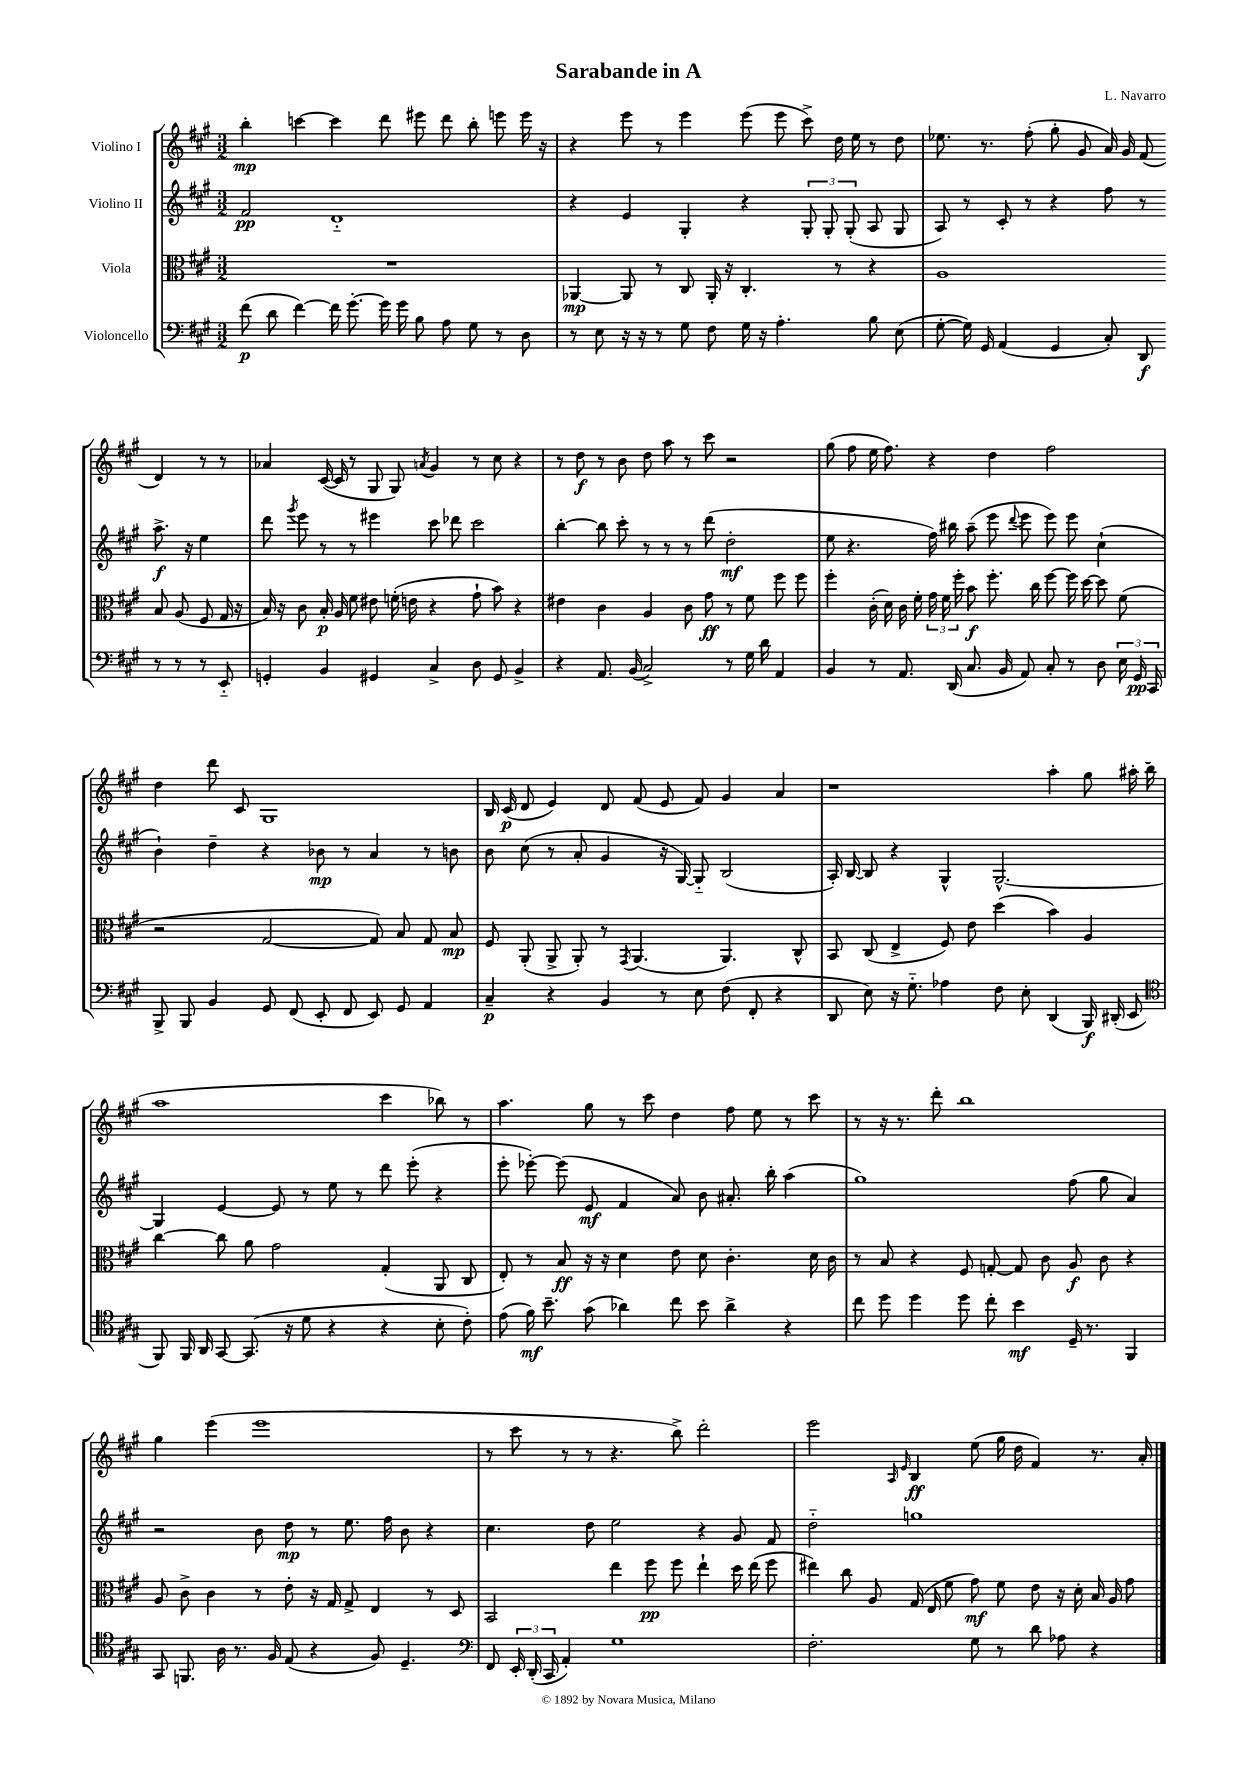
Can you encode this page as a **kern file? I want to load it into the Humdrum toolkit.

**kern	**dynam	**kern	**dynam	**kern	**dynam	**kern	**dynam
*part4	*part4	*part3	*part3	*part2	*part2	*part1	*part1
*staff4	*staff4	*staff3	*staff3	*staff2	*staff2	*staff1	*staff1
*I"Violoncello	*	*I"Viola	*	*I"Violino II	*	*I"Violino I	*
*clefF4	*	*clefC3	*	*clefG2	*	*clefG2	*
*k[f#c#g#]	*	*k[f#c#g#]	*	*k[f#c#g#]	*	*k[f#c#g#]	*
*M3/2	*	*M3/2	*	*M3/2	*	*M3/2	*
=1	=1	=1	=1	=1	=1	=1	=1
(8f#\	p	1.r	.	2f#/	pp	4bb'\	mp
8d\	.	.	.	.	.	.	.
[4f#\)	.	.	.	.	.	[4cccn\	.
16f#\]	.	.	.	1d	.	4ccc\]	.
[8.g#'\	.	.	.	.	.	.	.
16g#\]	.	.	.	.	.	8ddd\	.
16g#\	.	.	.	.	.	.	.
8B\	.	.	.	.	.	8eee#X\	.
8A\	.	.	.	.	.	8ddd\	.
8G#\	.	.	.	.	.	8bb'\	.
8r	.	.	.	.	.	8eeen\	.
8D\	.	.	.	.	.	16eee\	.
.	.	.	.	.	.	16r	.
=2	=2	=2	=2	=2	=2	=2	=2
8r	.	[4AA-X/	mp	4r	.	4r	.
8E\	.	.	.	.	.	.	.
16r	.	8AA-/]	.	4e/	.	8eee\	.
16r	.	.	.	.	.	.	.
8r	.	8r	.	.	.	8r	.
8G#\	.	8C#/	.	4G#'/	.	4eee\	.
8F#\	.	16AA-'/	.	.	.	.	.
.	.	16r	.	.	.	.	.
16G#\	.	4.C#'/	.	4r	.	(8eee\	.
16r	.	.	.	.	.	.	.
4.A'\	.	.	.	.	.	8eee\	.
.	.	.	.	12G#'/	.	8ccc#^\)	.
.	.	.	.	12G#'/	.	.	.
.	.	8r	.	.	.	16dd\	.
.	.	.	.	(12G#'/	.	.	.
.	.	.	.	.	.	16ee\	.
8B\	.	4r	.	8A/	.	8r	.
(8E\	.	.	.	8G#/	.	8dd\	.
=3	=3	=3	=3	=3	=3	=3	=3
[8G#'\	.	1A	.	8A/)	.	8.ee-X\	.
16G#\])	.	.	.	8r	.	.	.
16GG#/	.	.	.	.	.	8.r	.
(4AA/	.	.	.	8c#'/	.	.	.
.	.	.	.	8r	.	(8ff#'\	.
4GG#/	.	.	.	4r	.	8gg#'\	.
.	.	.	.	.	.	8g#/	.
8C#'/)	.	.	.	8ff#\	.	16a/)	.
.	.	.	.	.	.	16g#/	.
8DD/	f	.	.	8r	.	(8f#/	.
8r	.	8B/	.	8.aa^\	f	4d/)	.
8r	.	(8A/	.	.	.	.	.
.	.	.	.	16r	.	.	.
8r	.	8F#/	.	4ee\	.	8r	.
8EE/	.	16G#/	.	.	.	8r	.
.	.	16r	.	.	.	.	.
!!LO:LB:g=z
=4	=4	=4	=4	=4	=4	=4	=4
4GGn'/	.	16B/)	.	8ddd\	.	4a-X/	.
.	.	16r	.	.	.	.	.
.	.	.	.	8qggg#/	.	.	.
.	.	8c#\	.	8eee\	.	.	.
4BB/	.	16B'/	p	8r	.	([16c#/	.
.	.	16A/	.	.	.	16c#/]	.
.	.	8f#\	.	8r	.	8r	.
4GG#X/	.	8e#X\	.	4eee#X\	.	8G#/	.
.	.	(16fn'\	.	.	.	8G#/)	.
.	.	16en\	.	.	.	.	.
.	.	.	.	.	.	8qan/	.
4C#^/	.	4r	.	8ccc#\	.	4g#/	.
.	.	.	.	8ddd-X\	.	.	.
8D\	.	8g#`\	.	2ccc#\	.	8r	.
8GG#/	.	8b\)	.	.	.	8cc#\	.
4BB^/	.	4r	.	.	.	4r	.
=5	=5	=5	=5	=5	=5	=5	=5
4r	.	4e#X\	.	[4bb'\	.	8r	.
.	.	.	.	.	.	8dd\	f
8.AA/	.	4c#\	.	8bb\]	.	8r	.
.	.	.	.	8ccc#'\	.	8b\	.
(16BB/	.	.	.	.	.	.	.
2C#^/)	.	4A/	.	8r	.	8dd\	.
.	.	.	.	8r	.	8aa\	.
.	.	8c#\	.	8r	.	8r	.
.	.	8g#\	ff	(8ddd\	.	8ccc#\	.
8r	.	8r	.	2dd'\	mf	2r	.
16G#\	.	8f#\	.	.	.	.	.
16d\	.	.	.	.	.	.	.
4AA/	.	8ff#\	.	.	.	.	.
.	.	8ff#\	.	.	.	.	.
=6	=6	=6	=6	=6	=6	=6	=6
4BB/	.	4ff#'\	.	8ee\	.	(8gg#\	.
.	.	.	.	4.r	.	8ff#\	.
8r	.	(16c#'\	.	.	.	16ee\	.
.	.	16d\)	.	.	.	8.ff#\)	.
8.AA/	.	16c#\	.	.	.	.	.
.	.	16f#'\	.	.	.	.	.
.	.	24g#\	.	16ff#\)	.	4r	.
.	.	24f#\	.	.	.	.	.
(16DD/	.	.	.	16bb#X\	.	.	.
.	.	24ff#'\	.	.	.	.	.
8.C#/	.	8b\	f	(8aa~\	.	.	.
.	.	8.ff#'\	.	8eee\	.	4dd\	.
16BB/	.	.	.	.	.	.	.
.	.	.	.	8qqddd/	.	.	.
8AA/)	.	.	.	8eee\	.	.	.
.	.	16cc#\	.	.	.	.	.
8C#'/	.	[8ff#\	.	8eee\)	.	2ff#\	.
8r	.	16ff#\]	.	8eee\	.	.	.
.	.	[16dd\	.	.	.	.	.
8D\	.	8dd\]	.	(4cc#`\	.	.	.
24E\	.	(8f#\	.	.	.	.	.
24GG#/	pp	.	.	.	.	.	.
24CC#/	.	.	.	.	.	.	.
!!LO:LB:g=z
=7	=7	=7	=7	=7	=7	=7	=7
8BBB^/	.	2r	.	4b`\)	.	4dd\	.
8BBB/	.	.	.	.	.	.	.
4BB/	.	.	.	4dd~\	.	8ddd\	.
.	.	.	.	.	.	8c#/	.
8GG#/	.	[2G#/	.	4r	.	1G#	.
(8FF#/	.	.	.	.	.	.	.
8EE'/	.	.	.	8b-X\	mp	.	.
8FF#/	.	.	.	8r	.	.	.
8EE/)	.	8G#/])	.	4a/	.	.	.
8GG#/	.	8B/	.	.	.	.	.
4AA/	.	8G#/	.	8r	.	.	.
.	.	8B/	mp	8bn\	.	.	.
=8	=8	=8	=8	=8	=8	=8	=8
4C#~/	p	8F#/	.	8b\	.	16B/	.
.	.	.	.	.	.	(16c#/	p
.	.	(8AA'/	.	(8cc#\	.	8d/	.
4r	.	8AA^/	.	8r	.	4e/)	.
.	.	8AA'/)	.	8a'/	.	.	.
4BB/	.	8r	.	4g#/	.	8d/	.
.	.	8qGG#/	.	.	.	.	.
.	.	(4.AA/	.	.	.	(8f#/	.
8r	.	.	.	16r	.	8e/	.
.	.	.	.	[16G#/)	.	.	.
8E\	.	.	.	8G#/]	.	8f#/)	.
(8F#\	.	4.AA/)	.	(2B/	.	4g#/	.
8FF#'/	.	.	.	.	.	.	.
4r	.	.	.	.	.	4a/	.
.	.	8C#^^/	.	.	.	.	.
=9	=9	=9	=9	=9	=9	=9	=9
8DD/	.	8BB/	.	16A'/)	.	1r	.
.	.	.	.	[16B/	.	.	.
8E\)	.	(8C#/	.	8B/]	.	.	.
16r	.	4E^/	.	4r	.	.	.
8.G#\	.	.	.	.	.	.	.
4A-X\	.	8F#/)	.	4G#^^/	.	.	.
.	.	8e\	.	.	.	.	.
8F#\	.	(4dd\	.	[2.G#^^/	.	.	.
8E'\	.	.	.	.	.	.	.
(4DD/	.	4b\)	.	.	.	4aa'\	.
16BBB/)	f	4A/	.	.	.	8gg#\	.
(16DD#X'/	.	.	.	.	.	.	.
8EE/	.	.	.	.	.	16aa#X'\	.
.	.	.	.	.	.	(16bb\	.
!!LO:LB:g=z
=10	=10	=10	=10	=10	=10	=10	=10
*clefC4	*	*	*	*	*	*	*
8FF#/)	.	[4cc#\	.	4G#/]	.	1aa	.
16FF#/	.	.	.	.	.	.	.
16AA/	.	.	.	.	.	.	.
[8GG#/	.	8cc#\]	.	[4e/	.	.	.
(8.GG#/]	.	8a\	.	.	.	.	.
.	.	2g#\	.	8e/]	.	.	.
16r	.	.	.	.	.	.	.
8d\	.	.	.	8r	.	.	.
4r	.	.	.	8ee\	.	.	.
.	.	.	.	8r	.	.	.
4r	.	(4G#'/	.	8ddd\	.	4ccc#\	.
.	.	.	.	(8eee'\	.	.	.
8B'\	.	8AA/	.	4r	.	8bb-X\)	.
8c#'\)	.	8C#/	.	.	.	8r	.
=11	=11	=11	=11	=11	=11	=11	=11
(8e\	.	8E'/)	.	8eee'\	.	4.aa\	.
16f#\)	mf	8r	.	[8eee-X'\)	.	.	.
8.b~\	.	.	.	.	.	.	.
.	.	8B/	ff	(8eee-\]	.	.	.
(8g#\	.	16r	.	8e/	mf	8gg#\	.
.	.	16r	.	.	.	.	.
4a-X\)	.	4d\	.	4f#/	.	8r	.
.	.	.	.	.	.	8ccc#\	.
8cc#\	.	8e\	.	8a/)	.	4dd\	.
8b\	.	8d\	.	8b\	.	.	.
4a-^\	.	4.c#'\	.	8.a#X'/	.	8ff#\	.
.	.	.	.	.	.	8ee\	.
.	.	.	.	16bb'\	.	.	.
4r	.	.	.	(4aa\	.	8r	.
.	.	16d\	.	.	.	8ccc#\	.
.	.	16c#\	.	.	.	.	.
=12	=12	=12	=12	=12	=12	=12	=12
8cc#\	.	8r	.	1gg#)	.	8r	.
8dd\	.	8B/	.	.	.	16r	.
.	.	.	.	.	.	8.r	.
4dd\	.	4r	.	.	.	.	.
.	.	.	.	.	.	8ddd'\	.
8dd\	.	8F#/	.	.	.	1bb	.
8cc#'\	.	[8Gn'/	.	.	.	.	.
4b\	mf	8G/]	.	.	.	.	.
.	.	8c#\	.	.	.	.	.
16D~/	.	8A/	f	(8ff#\	.	.	.
8.r	.	.	.	.	.	.	.
.	.	8c#\	.	8gg#\	.	.	.
4FF#/	.	4r	.	4a/)	.	.	.
!!LO:LB:g=z
=13	=13	=13	=13	=13	=13	=13	=13
8GG#/	.	8A/	.	2r	.	4gg#\	.
8.FFn/	.	8c#^\	.	.	.	.	.
.	.	4c#\	.	.	.	(4eee\	.
16A\	.	.	.	.	.	.	.
8.r	.	.	.	.	.	.	.
.	.	8r	.	8b\	.	1eee	.
16F#/	.	.	.	.	.	.	.
(8E/	.	8e'\	.	8dd\	mp	.	.
4r	.	16r	.	8r	.	.	.
.	.	16G#/	.	.	.	.	.
.	.	8G#^/	.	8.ee\	.	.	.
8F#/)	.	4E/	.	.	.	.	.
.	.	.	.	16ff#\	.	.	.
4.D~/	.	.	.	8b\	.	.	.
.	.	8r	.	4r	.	.	.
.	.	8D/	.	.	.	.	.
=14	=14	=14	=14	=14	=14	=14	=14
*clefF4	*	*	*	*	*	*	*
8FF#/	.	2BB/	.	4.cc#\	.	8r	.
24EE'/	.	.	.	.	.	8ccc#\	.
(24DD'/	.	.	.	.	.	.	.
24CC#/	.	.	.	.	.	.	.
4AA'/)	.	.	.	.	.	8r	.
.	.	.	.	8dd\	.	8r	.
1G#	.	4ee\	.	2ee\	.	4.r	.
.	.	8ff#\	pp	.	.	.	.
.	.	8ff#\	.	.	.	8bb^\)	.
.	.	4ee`\	.	4r	.	2ddd'\	.
.	.	16dd\	.	8g#/	.	.	.
.	.	(16ee\	.	.	.	.	.
.	.	8ff#\	.	8f#/	.	.	.
=15	=15	=15	=15	=15	=15	=15	=15
2.F#'\	.	4ee#X\)	.	2dd\	.	2eee\	.
.	.	8cc#\	.	.	.	.	.
.	.	8A/	.	.	.	.	.
.	.	.	.	.	.	16qqA/	.
.	.	.	.	.	.	16qqe/	.
.	.	(16G#/	.	1ggn	.	4B/	ff
.	.	16E/	.	.	.	.	.
.	.	8f#\	.	.	.	.	.
8G#\	.	8g#\)	mf	.	.	(8ee\	.
8r	.	8f#\	.	.	.	16gg#\	.
.	.	.	.	.	.	16dd\	.
8d\	.	8e\	.	.	.	4f#/)	.
8A-X\	.	16r	.	.	.	.	.
.	.	16d'\	.	.	.	.	.
4r	.	16B/	.	.	.	8.r	.
.	.	16A/	.	.	.	.	.
.	.	8g#\	.	.	.	.	.
.	.	.	.	.	.	16a'/	.
==	==	==	==	==	==	==	==
*-	*-	*-	*-	*-	*-	*-	*-
